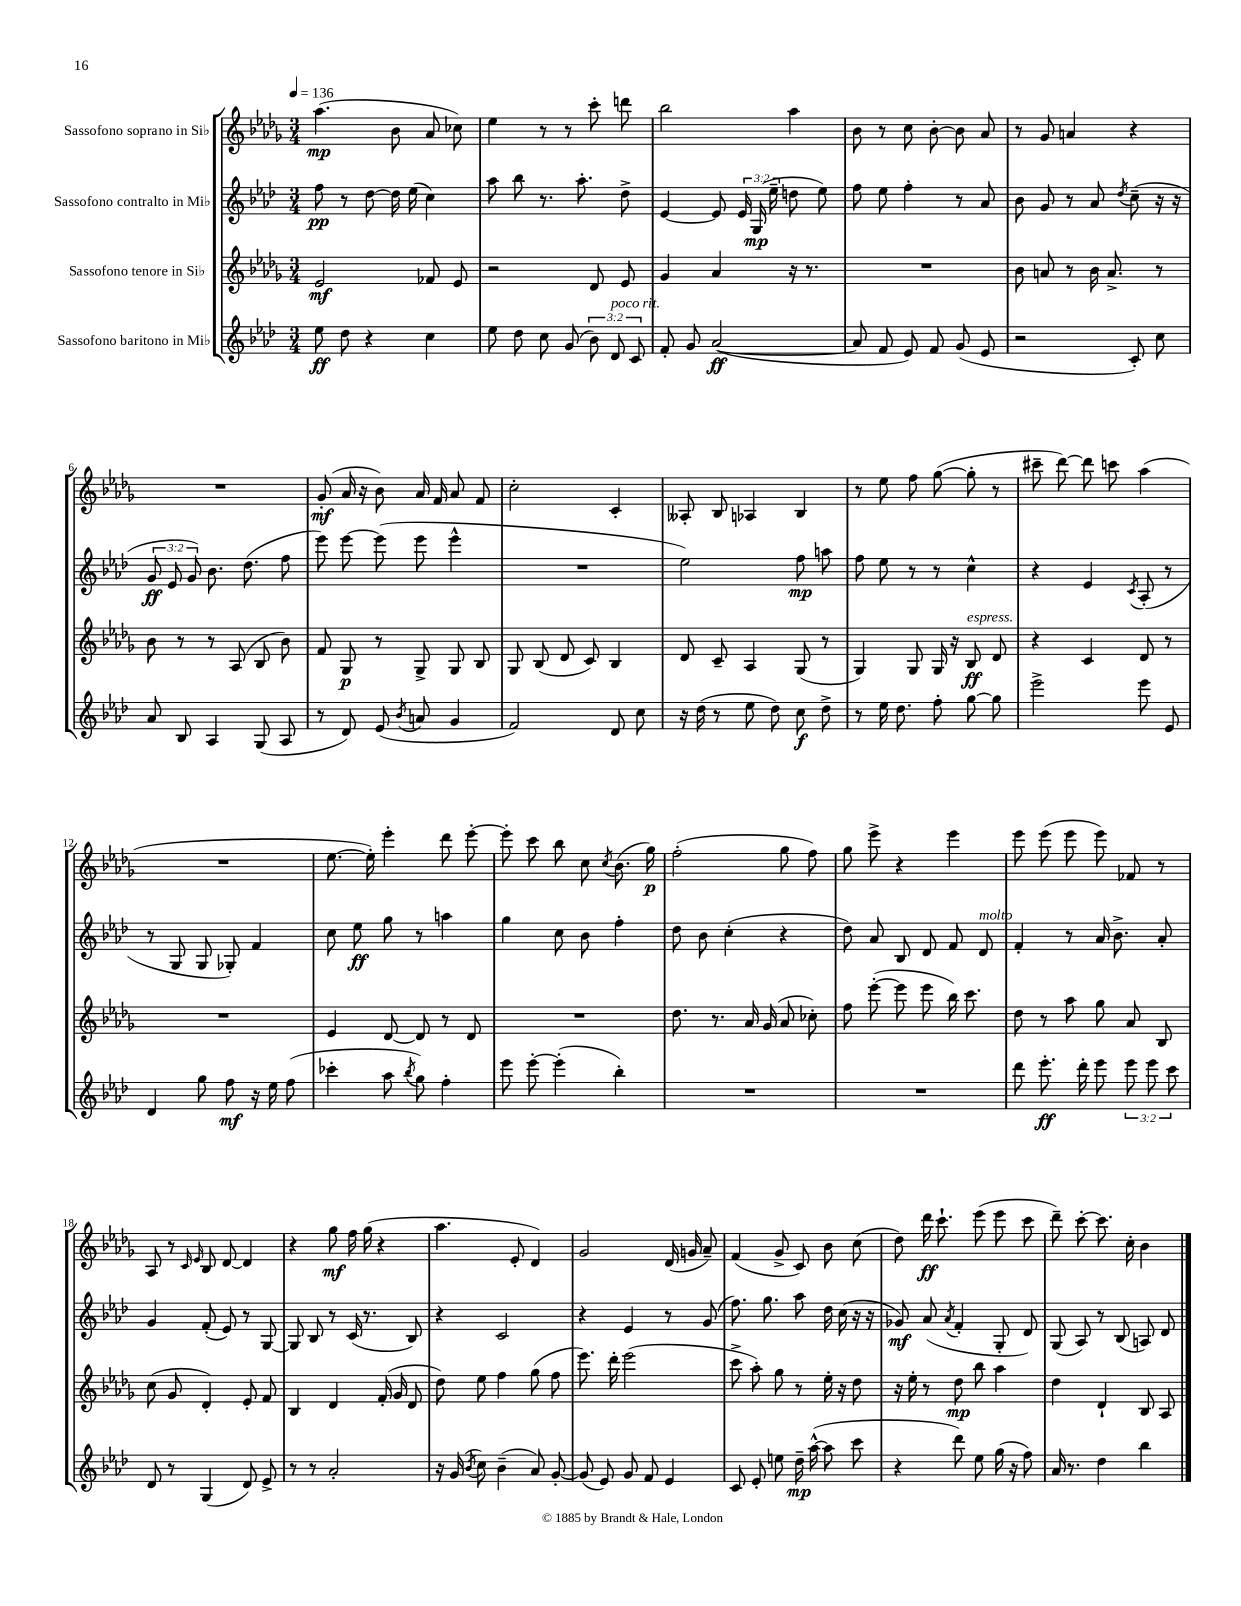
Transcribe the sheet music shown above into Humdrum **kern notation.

**kern	**dynam	**kern	**dynam	**kern	**dynam	**kern	**dynam
*part4	*part4	*part3	*part3	*part2	*part2	*part1	*part1
*staff4	*staff4	*staff3	*staff3	*staff2	*staff2	*staff1	*staff1
*I"Sassofono baritono in Mi♭	*	*I"Sassofono tenore in Si♭	*	*I"Sassofono contralto in Mi♭	*	*I"Sassofono soprano in Si♭	*
*clefG2	*	*clefG2	*	*clefG2	*	*clefG2	*
*k[b-e-a-d-]	*	*k[b-e-a-d-g-]	*	*k[b-e-a-d-]	*	*k[b-e-a-d-g-]	*
*M3/4	*	*M3/4	*	*M3/4	*	*M3/4	*
*MM136	*	*MM136	*	*MM136	*	*MM136	*
=1	=1	=1	=1	=1	=1	=1	=1
8ee-\	ff	2e-/	mf	8ff\	pp	(4.aa-\	mp
8dd-\	.	.	.	8r	.	.	.
4r	.	.	.	[8dd-\	.	.	.
.	.	.	.	16dd-\]	.	8b-\	.
.	.	.	.	(16ee-\	.	.	.
4cc\	.	8f-X/	.	4cc\)	.	8a-/	.
.	.	8e-/	.	.	.	8cc-X\)	.
=2	=2	=2	=2	=2	=2	=2	=2
8ee-\	.	2r	.	8aa-\	.	4ee-\	.
8dd-\	.	.	.	8bb-\	.	.	.
8cc\	.	.	.	8.r	.	8r	.
(8g/	.	.	.	.	.	8r	.
.	.	.	.	8.aa-'\	.	.	.
12b-\)	.	8d-/	.	.	.	8ccc'\	.
!LO:TX:a:i:t=poco rit.	!	!	!	!	!	!	!
12d-/	.	.	.	.	.	.	.
.	.	8e-/	.	8dd-^\	.	8dddn\	.
12c/	.	.	.	.	.	.	.
=3	=3	=3	=3	=3	=3	=3	=3
8f'/	.	4g-/	.	[4e-/	.	2bb-\	.
8g/	.	.	.	.	.	.	.
([2a-/	ff	4a-/	.	8e-/]	.	.	.
.	.	.	.	24e-/	.	.	.
.	.	.	.	(24G/	mp	.	.
.	.	.	.	24ee-~\	.	.	.
.	.	16r	.	8ddn\	.	4aa-\	.
.	.	8.r	.	.	.	.	.
.	.	.	.	8ee-\)	.	.	.
=4	=4	=4	=4	=4	=4	=4	=4
8a-/]	.	2.r	.	8ff\	.	8b-\	.
8f/	.	.	.	8ee-\	.	8r	.
8e-/)	.	.	.	4ff'\	.	8cc\	.
8f/	.	.	.	.	.	[8b-'\	.
(8g/	.	.	.	8r	.	8b-\]	.
8e-/	.	.	.	8a-/	.	8a-/	.
=5	=5	=5	=5	=5	=5	=5	=5
2r	.	8b-\	.	8b-\	.	8r	.
.	.	8an/	.	8g/	.	8g-/	.
.	.	8r	.	8r	.	4an/	.
.	.	16b-\	.	8a-/	.	.	.
.	.	8.a^/	.	.	.	.	.
.	.	.	.	8qdd-/	.	.	.
8c'/)	.	.	.	(8cc~\	.	4r	.
8cc\	.	8r	.	16r	.	.	.
.	.	.	.	16r	.	.	.
!!LO:LB:g=z
=6	=6	=6	=6	=6	=6	=6	=6
8a-/	.	8b-\	.	12g/	ff	2.r	.
.	.	.	.	12e-/	.	.	.
8B-/	.	8r	.	.	.	.	.
.	.	.	.	12g/)	.	.	.
4A-/	.	8r	.	8.b-\	.	.	.
.	.	(8A-/	.	.	.	.	.
.	.	.	.	(8.dd-\	.	.	.
(8G/	.	8B-/	.	.	.	.	.
8A-/	.	8b-\)	.	8ff\	.	.	.
=7	=7	=7	=7	=7	=7	=7	=7
8r	.	8f/	.	8eee-\)	.	(8g-'/	mf
8d-/)	.	8G-/	p	[8eee-\	.	16a-/	.
.	.	.	.	.	.	16r	.
(8e-/	.	8r	.	(8eee-\]	.	8b-\)	.
8qb-/	.	.	.	.	.	.	.
8an/	.	8G-^/	.	8eee-\	.	16a-/	.
.	.	.	.	.	.	16f/	.
4g/	.	8G-/	.	4eee-^^\	.	8a-/	.
.	.	8B-/	.	.	.	8f/	.
=8	=8	=8	=8	=8	=8	=8	=8
2f/)	.	8G-/	.	2.r	.	2cc'\	.
.	.	(8B-/	.	.	.	.	.
.	.	8d-/	.	.	.	.	.
.	.	8c/)	.	.	.	.	.
8d-/	.	4B-/	.	.	.	4c'/	.
8cc\	.	.	.	.	.	.	.
=9	=9	=9	=9	=9	=9	=9	=9
16r	.	8d-/	.	2ee-\)	.	8A--X'/	.
(16dd-\	.	.	.	.	.	.	.
8r	.	8c~/	.	.	.	8B-/	.
8ee-\	.	4A-/	.	.	.	4A-X/	.
8dd-\)	.	.	.	.	.	.	.
8cc\	f	(8G-/	.	8ff\	mp	4B-/	.
8dd-^\	.	8r	.	8aan\	.	.	.
=10	=10	=10	=10	=10	=10	=10	=10
8r	.	4G-/)	.	8ff\	.	8r	.
16ee-\	.	.	.	8ee-\	.	8ee-\	.
8.dd-\	.	.	.	.	.	.	.
.	.	8G-/	.	8r	.	8ff\	.
8ff'\	.	16G-/	.	8r	.	([8gg-\	.
.	.	16r	.	.	.	.	.
!	!	!LO:TX:a:i:t=espress.	!	!	!	!	!
[8gg\	.	8B-/	ff	4cc^^\	.	8gg-'\]	.
8gg\]	.	8d-/	.	.	.	8r	.
=11	=11	=11	=11	=11	=11	=11	=11
2eee-^\	.	4r	.	4r	.	8ccc#X~\	.
.	.	.	.	.	.	[8ddd-\)	.
.	.	4c/	.	4e-/	.	8ddd-\]	.
.	.	.	.	.	.	8cccn\	.
.	.	.	.	8qc/	.	.	.
8eee-\	.	8d-/	.	(8A-'/	.	(4aa-\	.
8e-/	.	8r	.	8r	.	.	.
!!LO:LB:g=z
=12	=12	=12	=12	=12	=12	=12	=12
4d-/	.	2.r	.	8r	.	2.r	.
.	.	.	.	8G/	.	.	.
8gg\	.	.	.	8G/	.	.	.
8ff\	mf	.	.	8G-X'/)	.	.	.
16r	.	.	.	4f/	.	.	.
16ee-\	.	.	.	.	.	.	.
(8ff\	.	.	.	.	.	.	.
=13	=13	=13	=13	=13	=13	=13	=13
4ccc-X'\	.	4e-/	.	8cc\	.	[8.ee-\	.
.	.	.	.	8ee-\	ff	.	.
.	.	.	.	.	.	16ee-'\])	.
8aa-\	.	[8d-/	.	8gg\	.	4eee-'\	.
8qbb-/	.	.	.	.	.	.	.
8gg\)	.	8d-/]	.	8r	.	.	.
4ff'\	.	8r	.	4aan\	.	8ddd-\	.
.	.	8d-/	.	.	.	[8eee-'\	.
=14	=14	=14	=14	=14	=14	=14	=14
8eee-\	.	2.r	.	4gg\	.	8eee-'\]	.
[8eee-'\	.	.	.	.	.	8ccc\	.
(4eee-'\]	.	.	.	8cc\	.	8bb-\	.
.	.	.	.	8b-\	.	8cc\	.
.	.	.	.	.	.	8qcc/	.
4bb-'\)	.	.	.	4ff'\	.	(8.b-\	.
.	.	.	.	.	.	16gg-\)	p
=15	=15	=15	=15	=15	=15	=15	=15
2.r	.	8.dd-\	.	8dd-\	.	(2ff'\	.
.	.	.	.	8b-\	.	.	.
.	.	8.r	.	.	.	.	.
.	.	.	.	(4cc'\	.	.	.
.	.	16a-/	.	.	.	.	.
.	.	(16g-/	.	.	.	.	.
.	.	8a-/	.	4r	.	8gg-\	.
.	.	8cc-X'\)	.	.	.	8ff\)	.
=16	=16	=16	=16	=16	=16	=16	=16
2.r	.	8ff\	.	8dd-\)	.	8gg-\	.
.	.	([8eee-'\	.	8a-/	.	8eee-^\	.
.	.	8eee-\]	.	8B-/	.	4r	.
.	.	8eee-\	.	8d-/	.	.	.
.	.	16bb-\)	.	8f/	.	4eee-\	.
.	.	8.ccc\	.	.	.	.	.
!	!	!	!	!LO:TX:a:i:t=molto	!	!	!
.	.	.	.	8d-/	.	.	.
=17	=17	=17	=17	=17	=17	=17	=17
8ddd-\	.	8dd-\	.	4f'/	.	8eee-\	.
8.eee-'\	ff	8r	.	.	.	(8eee-\	.
.	.	8aa-\	.	8r	.	8eee-\	.
16ddd-'\	.	.	.	.	.	.	.
8eee-\	.	8gg-\	.	16a-/	.	8eee-\)	.
.	.	.	.	8.b-^\	.	.	.
12eee-\	.	8a-/	.	.	.	8f-X/	.
12eee-\	.	.	.	.	.	.	.
.	.	8B-/	.	8a-'/	.	8r	.
12ccc\	.	.	.	.	.	.	.
!!LO:LB:g=z
=18	=18	=18	=18	=18	=18	=18	=18
8d-/	.	(8cc\	.	4g/	.	8A-/	.
8r	.	8g-/	.	.	.	8r	.
.	.	.	.	.	.	16qqc/	.
.	.	.	.	.	.	16qqe-/	.
(4G/	.	4d-'/)	.	(8f'/	.	8B-/	.
.	.	.	.	8e-/)	.	[8d-/	.
8d-/)	.	8e-'/	.	8r	.	4d-/]	.
8e-^/	.	8f/	.	[8G/	.	.	.
=19	=19	=19	=19	=19	=19	=19	=19
8r	.	4B-/	.	8G/]	.	4r	.
8r	.	.	.	8B-/	.	.	.
2a-'/	.	4d-/	.	8r	.	8gg-\	mf
.	.	.	.	(16c/	.	16ff\	.
.	.	.	.	8.r	.	(16gg-\	.
.	.	(16f'/	.	.	.	4r	.
.	.	16g-/	.	.	.	.	.
.	.	8d-/	.	8B-/)	.	.	.
=20	=20	=20	=20	=20	=20	=20	=20
16r	.	8dd-\)	.	4r	.	4.aa-\	.
(16g/	.	.	.	.	.	.	.
8qb-/	.	.	.	.	.	.	.
8cc\)	.	8ee-\	.	.	.	.	.
(4b-~\	.	4ff\	.	2c/	.	.	.
.	.	.	.	.	.	8e-'/	.
8a-/)	.	(8gg-\	.	.	.	4d-/)	.
[8g'/	.	8ff\	.	.	.	.	.
=21	=21	=21	=21	=21	=21	=21	=21
(8g/]	.	8.eee-\)	.	4r	.	2g-/	.
8e-/)	.	.	.	.	.	.	.
.	.	16ddd-'\	.	.	.	.	.
8g/	.	(2eee-\	.	4e-/	.	.	.
8f/	.	.	.	.	.	.	.
4e-/	.	.	.	8r	.	(16d-/	.
.	.	.	.	.	.	16gn/	.
.	.	.	.	(8g/	.	8a-~/)	.
=22	=22	=22	=22	=22	=22	=22	=22
8c/	.	8ccc^\	.	8.ff\)	.	(4f/	.
8e-'/	.	8aa-'\)	.	.	.	.	.
.	.	.	.	8.gg\	.	.	.
8een\	.	8gg-\	.	.	.	8g-^/	.
16dd-~\	mp	8r	.	8aa-\	.	8c/)	.
([16aa-^^\	.	.	.	.	.	.	.
8aa-\]	.	16ee-'\	.	16dd-\	.	8b-\	.
.	.	16r	.	(16cc\	.	.	.
8ccc\	.	8dd-\	.	16r	.	(8cc\	.
.	.	.	.	16r	.	.	.
=23	=23	=23	=23	=23	=23	=23	=23
4r	.	16r	.	8g-X/)	mf	8dd-\)	.
.	.	16ee-'\	.	.	.	.	.
.	.	8r	.	(8a-/	.	16ddd-\	ff
.	.	.	.	.	.	8.ccc`\	.
.	.	.	.	8qa-/	.	.	.
8ddd-\)	.	8dd-\	mp	4f'/	.	.	.
8ee-\	.	8bb-\	.	.	.	(8eee-\	.
(16gg\	.	4aa-\	.	8G'/	.	8eee-\	.
16r	.	.	.	.	.	.	.
8ff\)	.	.	.	8d-/)	.	8ccc\	.
=24	=24	=24	=24	=24	=24	=24	=24
16a-/	.	4dd-\	.	(8G/	.	8ddd-~\)	.
8.r	.	.	.	.	.	.	.
.	.	.	.	8A-/)	.	[8ccc'\	.
4dd-\	.	4d-`/	.	8r	.	8.ccc\]	.
.	.	.	.	(8B-/	.	.	.
.	.	.	.	.	.	16cc'\	.
4bb-\	.	8B-/	.	8An/)	.	4b-\	.
.	.	8A-/	.	8d-/	.	.	.
==	==	==	==	==	==	==	==
*-	*-	*-	*-	*-	*-	*-	*-
